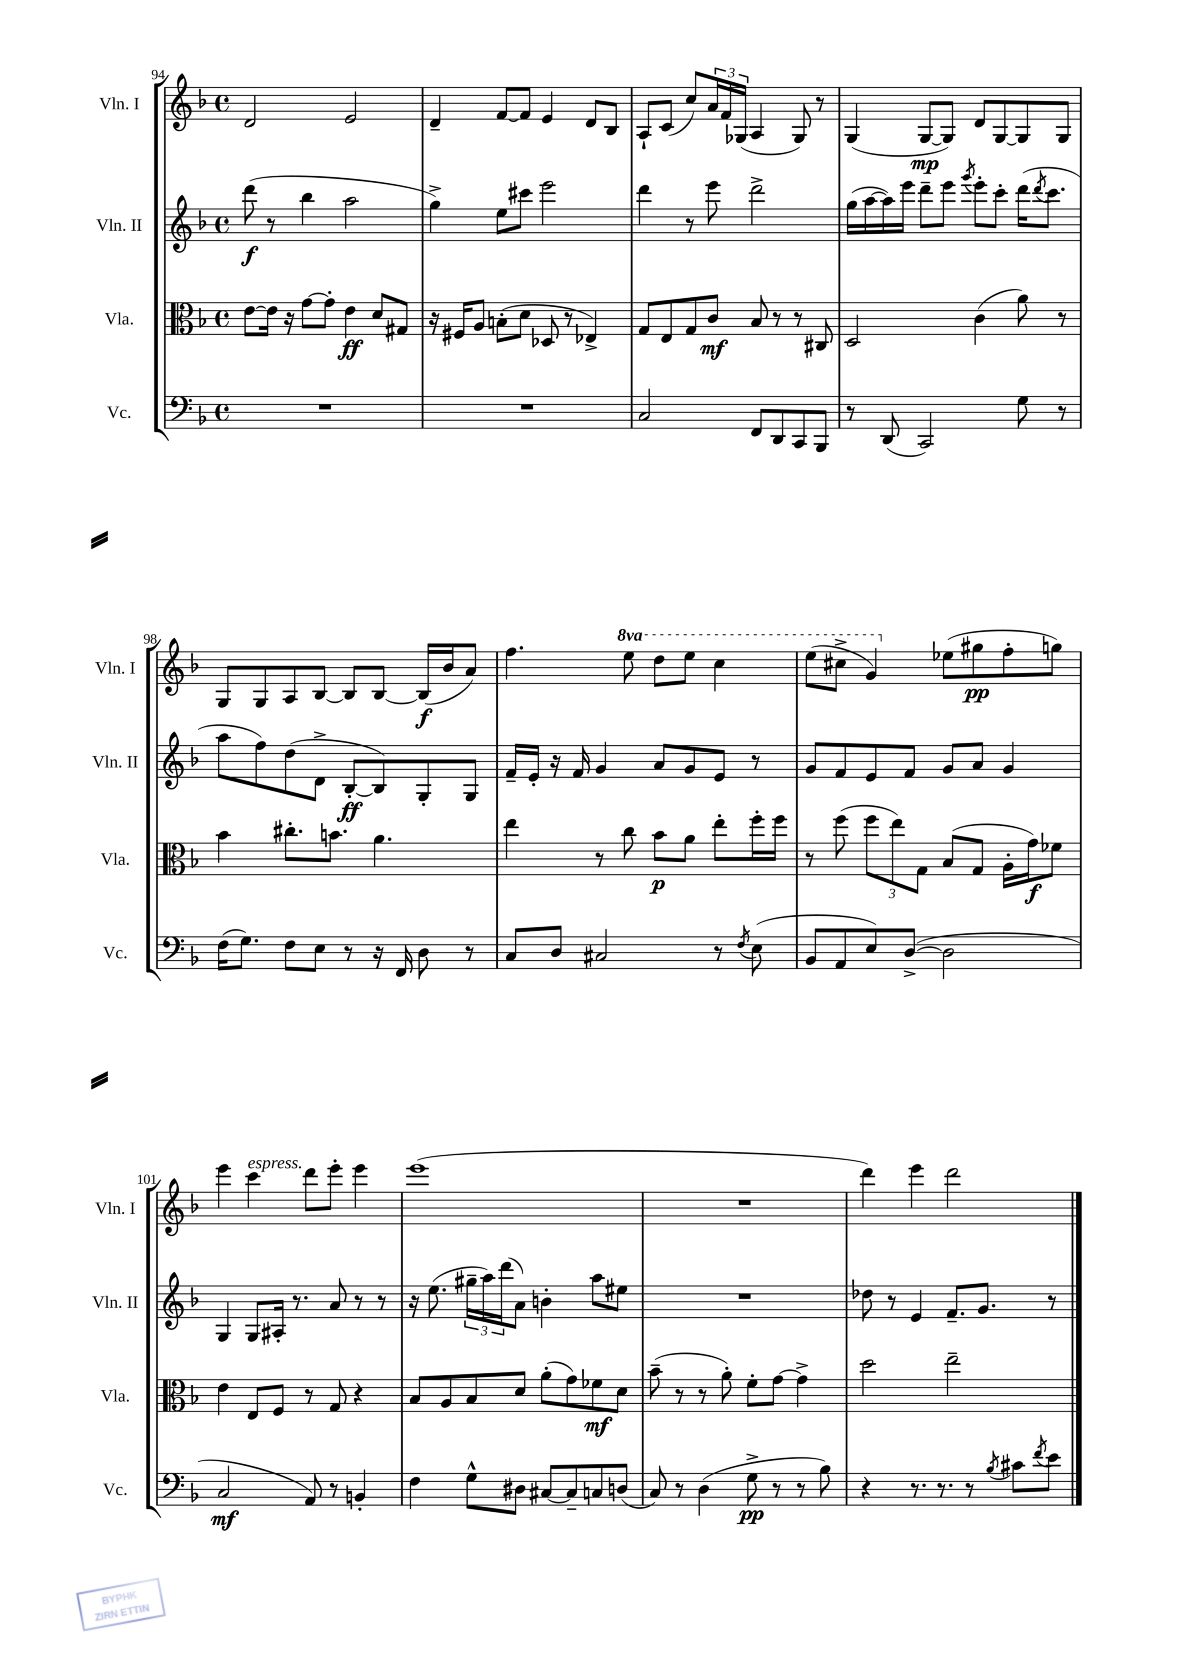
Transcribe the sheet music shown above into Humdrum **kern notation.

**kern	**dynam	**kern	**dynam	**kern	**dynam	**kern	**dynam
*part4	*part4	*part3	*part3	*part2	*part2	*part1	*part1
*staff4	*staff4	*staff3	*staff3	*staff2	*staff2	*staff1	*staff1
*I"Vc.	*	*I"Vla.	*	*I"Vln. II	*	*I"Vln. I	*
*I'Vc.	*	*I'Vla.	*	*I'Vln. II	*	*I'Vln. I	*
*clefF4	*	*clefC3	*	*clefG2	*	*clefG2	*
*k[b-]	*	*k[b-]	*	*k[b-]	*	*k[b-]	*
*M4/4	*	*M4/4	*	*M4/4	*	*M4/4	*
*met(c)	*	*met(c)	*	*met(c)	*	*met(c)	*
=94	=94	=94	=94	=94	=94	=94	=94
1r	.	[8e\L	.	(8ddd\	f	2d/	.
.	.	16e\Jk]	.	8r	.	.	.
.	.	16r	.	.	.	.	.
.	.	[8g\L	.	4bb-\	.	.	.
.	.	8g'\J]	.	.	.	.	.
.	.	4e\	ff	2aa\	.	2e/	.
.	.	8d/L	.	.	.	.	.
.	.	8G#X/J	.	.	.	.	.
=95	=95	=95	=95	=95	=95	=95	=95
1r	.	16r	.	4gg^\)	.	4d~/	.
.	.	16F#X/KL	.	.	.	.	.
.	.	8A/J	.	.	.	.	.
.	.	(8Bn'\L	.	8ee\L	.	[8f/L	.
.	.	8d\J	.	8ccc#X\J	.	8f/J]	.
.	.	8D-X/	.	2eee\	.	4e/	.
.	.	8r	.	.	.	.	.
.	.	4E-X^/)	.	.	.	8d/L	.
.	.	.	.	.	.	8B-/J	.
=96	=96	=96	=96	=96	=96	=96	=96
2C/	.	8G/L	.	4ddd\	.	8A`/L	.
.	.	8E/	.	.	.	(8c/J	.
.	.	8G/	.	8r	.	8cc/L)	.
.	.	8c/J	mf	8eee\	.	24a/L	.
.	.	.	.	.	.	24f/	.
.	.	.	.	.	.	(24G-X/JJ	.
8FF/L	.	8B-/	.	2ddd^\	.	4A/	.
8DD/	.	8r	.	.	.	.	.
8CC/	.	8r	.	.	.	8G-/)	.
8BBB-/J	.	8C#X/	.	.	.	8r	.
=97	=97	=97	=97	=97	=97	=97	=97
8r	.	2D/	.	(16gg\LL	.	(4G/	.
.	.	.	.	[16aa\	.	.	.
(8DD/	.	.	.	16aa\])	.	.	.
.	.	.	.	16eee\JJ	.	.	.
2CC/)	.	.	.	8ddd~\L	.	[8G/L	mp
.	.	.	.	8eee\J	.	8G/J])	.
.	.	.	.	8qggg/	.	.	.
.	.	(4c\	.	8eee'\L	.	8d/L	.
.	.	.	.	8ccc'\J	.	[8G/	.
8G\	.	8a\)	.	(16ddd\KL	.	8G/]	.
.	.	.	.	8qddd/	.	.	.
.	.	.	.	8.ccc\J	.	.	.
8r	.	8r	.	.	.	8G/J	.
!!LO:LB:g=z
=98	=98	=98	=98	=98	=98	=98	=98
(16F\KL	.	4b-\	.	8aa\L	.	8G/L	.
8.G\J)	.	.	.	.	.	.	.
.	.	.	.	8ff\)	.	8G/	.
8F\L	.	8.cc#X'\L	.	(8dd\	.	8A/	.
8E\J	.	.	.	8d^\J	.	[8B-/J	.
.	.	8.bn\J	.	.	.	.	.
8r	.	.	.	[8B-'/L	ff	8B-/L]	.
16r	.	4.a\	.	8B-/])	.	[8B-/J	.
16FF/	.	.	.	.	.	.	.
8D\	.	.	.	8G'/	.	(16B-/LL]	f
.	.	.	.	.	.	16b-/J	.
8r	.	.	.	8G/J	.	8a/J)	.
=99	=99	=99	=99	=99	=99	=99	=99
8C/L	.	4ee\	.	16f~/LL	.	4.ff\	.
.	.	.	.	16e'/JJ	.	.	.
8D/J	.	.	.	16r	.	.	.
.	.	.	.	16f/	.	.	.
2C#X/	.	8r	.	4g/	.	.	.
*	*	*	*	*	*	*8va	*
.	.	8cc\	.	.	.	8eee\	.
.	.	8b-\L	p	8a/L	.	8ddd\L	.
.	.	8a\J	.	8g/	.	8eee\J	.
8r	.	8ee'\L	.	8e/J	.	4ccc\	.
8qF/	.	.	.	.	.	.	.
(8E\	.	16ff'\L	.	8r	.	.	.
.	.	16ff\JJ	.	.	.	.	.
=100	=100	=100	=100	=100	=100	=100	=100
8BB-/L	.	8r	.	8g/L	.	(8eee\L	.
8AA/	.	(8ff\	.	8f/	.	8ccc#X^\J	.
8E/)	.	12ff\L	.	8e/	.	4gg/)	.
.	.	12ee\)	.	.	.	.	.
([8D^/J	.	.	.	8f/J	.	.	.
.	.	12G\J	.	.	.	.	.
*	*	*	*	*	*	*X8va	*
2D\]	.	(8B-/L	.	8g/L	.	(8ee-X\L	.
.	.	8G/J	.	8a/J	.	8gg#X\	pp
.	.	16A'\LL	.	4g/	.	8ff'\	.
.	.	16g\J)	f	.	.	.	.
.	.	8f-X\J	.	.	.	8ggn\J)	.
!!LO:LB:g=z
=101	=101	=101	=101	=101	=101	=101	=101
2C/	mf	4e\	.	4G/	.	4eee\	.
!	!	!	!	!	!	!LO:TX:a:i:t=espress.	!
.	.	8E/L	.	8G/L	.	4ccc\	.
.	.	8F/J	.	16A#X'/Jk	.	.	.
.	.	.	.	8.r	.	.	.
8AA/)	.	8r	.	.	.	8ddd\L	.
8r	.	8G/	.	8a/	.	8eee'\J	.
4BBn'/	.	4r	.	8r	.	4eee\	.
.	.	.	.	8r	.	.	.
=102	=102	=102	=102	=102	=102	=102	=102
4F\	.	8B-/L	.	16r	.	(1eee	.
.	.	.	.	(8.ee\	.	.	.
.	.	8A/	.	.	.	.	.
8G^^\L	.	8B-/	.	24gg#X~\LL	.	.	.
.	.	.	.	24aa\)	.	.	.
.	.	.	.	(24ddd\J	.	.	.
8D#X\J	.	8d/J	.	8a\J)	.	.	.
[8C#X/L	.	(8a'\L	.	4bn'\	.	.	.
8C#~/]	.	8g\)	.	.	.	.	.
8Cn/	.	8f-X\	mf	8aa\L	.	.	.
(8Dn/J	.	8d\J	.	8ee#X\J	.	.	.
=103	=103	=103	=103	=103	=103	=103	=103
8C/)	.	(8b-~\	.	1r	.	1r	.
8r	.	8r	.	.	.	.	.
(4D\	.	8r	.	.	.	.	.
.	.	8a'\)	.	.	.	.	.
8G^\	pp	8f'\L	.	.	.	.	.
8r	.	[8g\J	.	.	.	.	.
8r	.	4g^\]	.	.	.	.	.
8B-\)	.	.	.	.	.	.	.
=104	=104	=104	=104	=104	=104	=104	=104
4r	.	2dd\	.	8dd-X\	.	4ddd\)	.
.	.	.	.	8r	.	.	.
8.r	.	.	.	4e/	.	4eee\	.
8.r	.	.	.	.	.	.	.
.	.	2ee~\	.	8.f~/L	.	2ddd\	.
8r	.	.	.	.	.	.	.
.	.	.	.	8.g/J	.	.	.
8qB-/	.	.	.	.	.	.	.
8c#X\L	.	.	.	.	.	.	.
8qf/	.	.	.	.	.	.	.
8e\J	.	.	.	8r	.	.	.
==	==	==	==	==	==	==	==
*-	*-	*-	*-	*-	*-	*-	*-
